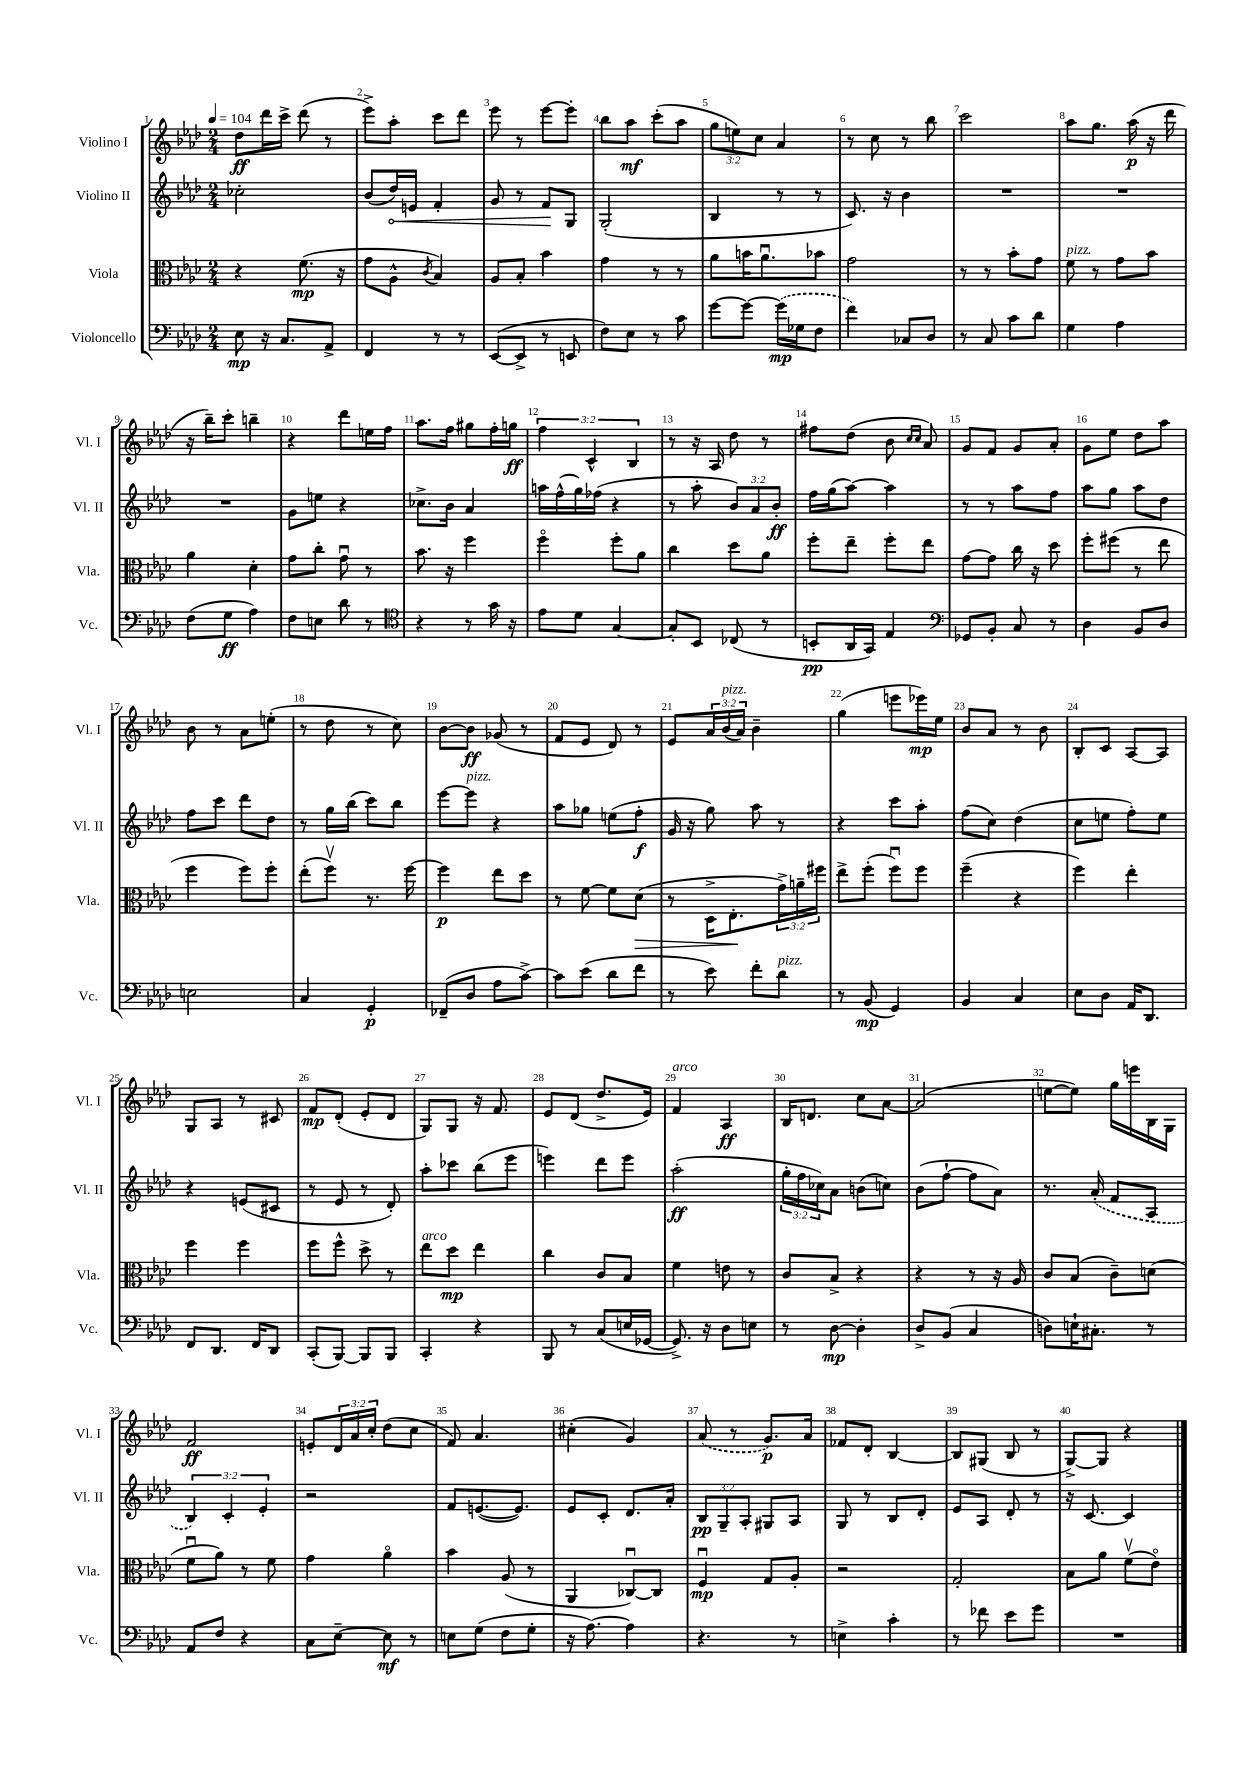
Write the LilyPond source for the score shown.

<<
\new StaffGroup <<
\new Staff = "s0" \with { instrumentName = "Violino I" shortInstrumentName = "Vl. I" } {
    \clef treble \key aes \major \numericTimeSignature \time 2/4 \override Staff.TupletNumber.text = #tuplet-number::calc-fraction-text \tempo 4 = 104
    des''8\ff des'''16 c'''16-> des'''8( r8 |
    ees'''8->) aes''8-. c'''8 des'''8 |
    ees'''8 r8 ees'''8~ ees'''8-. |
    bes''8 aes''8\mf c'''8-.( aes''8 |
    \tuplet 3/2 { g''8 e''8) c''8 } aes'4 |
    r8 c''8 r8 bes''8 |
    c'''2 |
    aes''8 g''8. aes''16\p( r16 des'''16 |
    r16 bes''16--) c'''8-. b''4-- |
    r4 des'''8 e''16 f''16 |
    aes''8. f''16 gis''8 f''16-. g''16\ff |
    \tuplet 3/2 { f''4 c'4-^ bes4 } |
    r8 r16 aes16 des''8 r8 |
    fis''8 des''8( bes'8 \grace { c''16 c''16 } aes'8) |
    g'8 f'8 g'8 aes'8-. |
    g'8 ees''8 des''8 aes''8 |
    bes'8 r8 aes'8 e''8-.( |
    r8 des''8 r8 c''8) |
    bes'8~ bes'8\ff ges'8( r8 |
    f'8 ees'8 des'8) r8 |
    ees'8 \tuplet 3/2 { aes'16 bes'16^\markup { \italic "pizz." }( aes'16) } bes'4-- |
    g''4( e'''8 ees'''16\mp) ees''16 |
    bes'8 aes'8 r8 bes'8 |
    bes8-. c'8 aes8~ aes8 |
    g8 aes8 r8 cis'8 |
    f'8\mp des'8-.( ees'8-. des'8 |
    g8) g8 r16 f'8. |
    ees'8 des'8( des''8.-> ees'16) |
    f'4^\markup { \italic "arco" } aes4\ff |
    bes16 d'8. c''8 aes'8~ |
    aes'2( |
    e''8~ e''8) g''16 e'''16 bes16 g16 |
    f'2\ff |
    e'8-. \tuplet 3/2 { des'16 aes'16 c''16-. } des''8( c''8 |
    f'8) aes'4. |
    cis''4-.( g'4) |
    \once \slurDashed aes'8( r8 g'8.\p) aes'16 |
    fes'8 des'8-. bes4~ |
    bes8 gis8( bes8 r8 |
    g8~->) g8 r4 \bar "|." |
}
\new Staff = "s1" \with { instrumentName = "Violino II" shortInstrumentName = "Vl. II" } {
    \clef treble \key aes \major \numericTimeSignature \time 2/4 \override Staff.TupletNumber.text = #tuplet-number::calc-fraction-text
    ces''2-. |
    bes'8( \once \override Hairpin.circled-tip = ##t des''16\<) e'16 f'4-. |
    g'8 r8 f'8\! g8 |
    g2-.( |
    bes4 r8 r8 |
    c'8.) r16 bes'4 |
    R2 |
    R2 |
    R2 |
    g'8 e''8 r4 |
    ces''8.-> bes'16 aes'4 |
    a''16 f''16-^( g''16) fes''16( r4 |
    r8 aes''8-. \tuplet 3/2 { bes'8) aes'8 bes'8-.\ff } |
    f''16 g''16( aes''8~) aes''4 |
    r8 r8 aes''8 f''8 |
    aes''8 g''8 aes''8 des''8 |
    f''8 c'''8 des'''8 des''8 |
    r8 g''16 bes''16( c'''8) bes''8 |
    ees'''8~ ees'''8^\markup { \italic "pizz." } r4 |
    aes''8 ges''8 e''8( f''8-.\f |
    g'16 r16 g''8) aes''8 r8 |
    r4 c'''8 aes''8-. |
    f''8( c''8) des''4( |
    c''8 e''8 f''8-.) e''8 |
    r4 e'8( cis'8 |
    r8 ees'8 r8 des'8-.) |
    aes''8-. ces'''8 bes''8( ees'''8 |
    e'''4) des'''8 e'''8 |
    aes''2-.\ff( |
    \tuplet 3/2 { g''16-. f''16 ces''16) } aes'8 b'8( c''8) |
    bes'8( f''8~-! f''8 aes'8) |
    r8. \once \slurDashed aes'16-.( f'8 aes8 |
    \tuplet 3/2 { bes4) c'4-. ees'4-. } |
    r2 |
    f'8 e'8.~( e'8.) |
    ees'8 c'8-. des'8. aes'16-. |
    \tuplet 3/2 { bes8\pp g8-- aes8-. } gis8 aes8 |
    g8 r8 bes8 des'8-. |
    ees'8 aes8 des'8-. r8 |
    r16 c'8.~ c'4 \bar "|." |
}
\new Staff = "s2" \with { instrumentName = "Viola" shortInstrumentName = "Vla." } {
    \clef alto \key aes \major \numericTimeSignature \time 2/4 \override Staff.TupletNumber.text = #tuplet-number::calc-fraction-text
    r4 f'8.\mp( r16 |
    g'8 aes8-^ \acciaccatura { c'8 } bes4) |
    aes8 bes8-. bes'4 |
    g'4 r8 r8 |
    aes'8 b'16 aes'8.\downbow bes'8 |
    g'2 |
    r8 r8 bes'8-. g'8 |
    f'8^\markup { \italic "pizz." } r8 g'8 bes'8 |
    aes'4 des'4-. |
    g'8 c''8-. g'8\downbow r8 |
    bes'8. r16 f''4 |
    f''4\flageolet f''8-. aes'8 |
    c''4 des''8 aes'8 |
    f''8-. ees''8-- f''8-. ees''8 |
    g'8~ g'8 c''16 r16 des''8 |
    f''8-. fis''8( r8 ees''8 |
    f''4 f''8) f''8-. |
    ees''8-.( f''8\upbow) r8. f''16~ |
    f''4\p ees''8 des''8 |
    r8 f'8~ f'8 des'8\>( |
    r8 des16-> ees8.-.\! \tuplet 3/2 { g'16->) a'16-- fis''16 } |
    ees''8-> f''8-.( f''8\downbow) f''8 |
    f''4--( r4 |
    f''4) ees''4-. |
    f''4 f''4 |
    f''8 f''8-^ des''8-> r8 |
    ees''8^\markup { \italic "arco" } des''8\mp ees''4 |
    c''4 c'8 bes8 |
    f'4 e'8 r8 |
    c'8 bes8-> r4 |
    r4 r8 r16 aes16 |
    c'8 bes8( c'8--) d'8( |
    f'8\downbow aes'8) r8 f'8 |
    g'4 aes'4\flageolet |
    bes'4 aes8( r8 |
    aes,4 ces8~\downbow) ces8 |
    f4\downbow\mp g8 aes8-. |
    r2 |
    g2-. |
    bes8 aes'8 f'8\upbow( ees'8\flageolet) \bar "|." |
}
\new Staff = "s3" \with { instrumentName = "Violoncello" shortInstrumentName = "Vc." } {
    \clef bass \key aes \major \numericTimeSignature \time 2/4
    ees8\mp r16 c8. aes,8-> |
    f,4 r8 r8 |
    ees,8~( ees,8-> r8 e,8 |
    f8) ees8 r8 c'8 |
    g'8~ g'8~ \once \slurDashed g'16\mp( ges16 f8 |
    f'4) ces8 des8 |
    r8 c8 c'8 des'8 |
    g4 aes4 |
    f8( g8\ff aes4) |
    f8 e8 des'8 r8 |
    \clef tenor r4 r8 g'16 r16 |
    ees'8 des'8 g4~ |
    g8-. bes,8 ces8( r8 |
    b,8-.\pp aes,16 g,16) ees4 |
    \clef bass ges,8 bes,8-. c8 r8 |
    des4 bes,8 des8 |
    e2 |
    c4 g,4-.\p |
    fes,8--( des8 aes8 c'8~->) |
    c'8 ees'8( des'8 f'8 |
    r8 ees'8) f'8-. des'8^\markup { \italic "pizz." } |
    r8 bes,8\mp( g,4) |
    bes,4 c4 |
    ees8 des8 aes,16 des,8. |
    f,8 des,8. f,16 des,8 |
    c,8-.( bes,,8~) bes,,8 bes,,8 |
    c,4-. r4 |
    bes,,8 r8 c8( e16 ges,16~ |
    ges,8.->) r16 des8 e8 |
    r8 des8~\mp des4-. |
    des8-> bes,8( c4 |
    d8) e16-! cis8.-. r8 |
    aes,8 f8 r4 |
    c8 ees8~-- ees8\mf r8 |
    e8 g8( f8 g8-. |
    r16 aes8.~) aes4 |
    r4. r8 |
    e4-> c'4-. |
    r8 fes'8 ees'8 g'8 |
    R2 \bar "|." |
}
>>
>>
\layout { \context { \Score \override BarNumber.break-visibility = ##(#f #t #t) barNumberVisibility = #all-bar-numbers-visible } }
